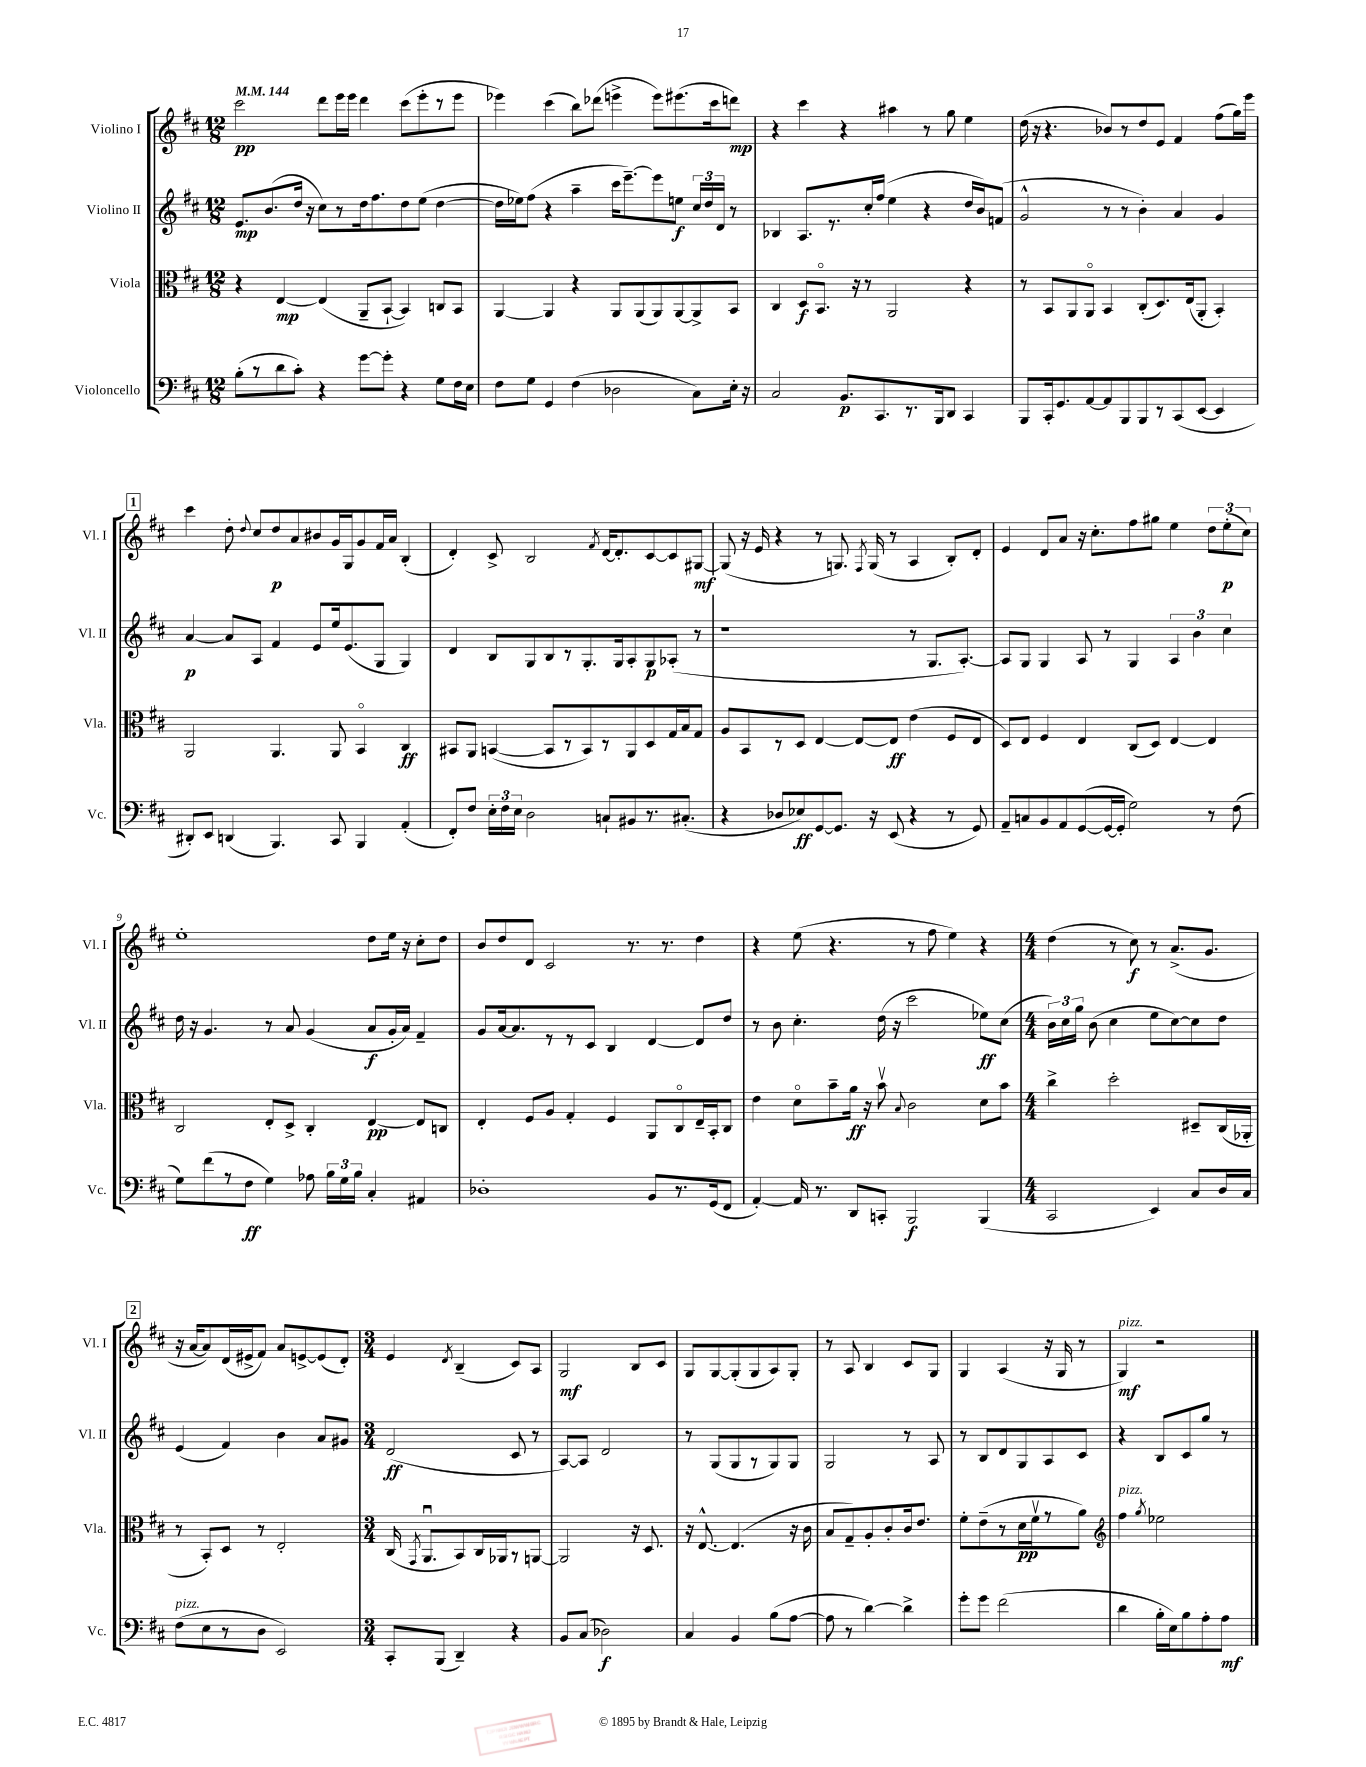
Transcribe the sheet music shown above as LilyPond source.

<<
\new StaffGroup <<
\new Staff = "s0" \with { instrumentName = "Violino I" shortInstrumentName = "Vl. I" } {
    \clef treble \key d \major \numericTimeSignature \time 12/8 \tempo 4 = 144
    \autoBeamOff cis'''2\pp d'''8[ e'''16 e'''16] d'''4 cis'''8[( e'''8-. r8 e'''8] |
    ees'''4) cis'''4( b''8[) des'''8]( e'''4-> e'''8[) eis'''8.( cis'''16 d'''8]\mp) |
    r4 cis'''4 r4 ais''4 r8 g''8 e''4 |
    d''16( r16 r4. bes'8[) r8 d''8 e'8] fis'4 fis''8[( g''16) e'''16] |
    \mark \markup { \box "1" } cis'''4 d''8-. \appoggiatura { d''8 } cis''8[ d''8\p a'8 bis'8 g'16 g16 g'8 fis'16 a'16] b4-.( |
    d'4-.) cis'8-> b2 \acciaccatura { fis'8 } d'16[~ d'8.-. cis'8~ cis'8 gis8]~\mf |
    gis8( r16 e'16 r4 r8 g8.) \acciaccatura { fis8 } g16( r8 a4 b8[-.) d'8]-. |
    e'4 d'8[ a'8] r16 cis''8.[-. fis''8 gis''8] e''4 \tuplet 3/2 { d''8[ e''8-.\p( cis''8]) } |
    e''1-. d''8[ e''16] r16 cis''8[-. d''8] |
    b'8[ d''8 d'8] cis'2 r8. r8. d''4 |
    r4 e''8( r4. r8 fis''8 e''4) r4 |
    \numericTimeSignature \time 4/4 d''4( r8 cis''8\f) r8 a'8.[->( g'8.] |
    \mark \markup { \box "2" } r16 a'16[~ a'8) d'16( eis'16-> fis'8]) a'8[ e'8~-> e'8( d'8]-.) |
    \numericTimeSignature \time 3/4 e'4 \acciaccatura { d'8 } b4--( cis'8[) a8] |
    g2\mf b8[ cis'8] |
    g8[ g8~ g8-.( g8 a8) g8]-. |
    r8 a8 b4 cis'8[ g8] |
    g4 a4( r16 g16 r8 |
    g4\mf^\markup { \italic "pizz." }) r2 \bar "|." |
}
\new Staff = "s1" \with { instrumentName = "Violino II" shortInstrumentName = "Vl. II" } {
    \clef treble \key d \major \numericTimeSignature \time 12/8
    \autoBeamOff e'8.[\mp b'8.( d''16] r16 cis''8[) r8 d''16 fis''8. d''8 e''8]( d''4~ |
    d''16[ ees''16) fis''8]( r4 a''4-- cis'''16[ e'''8.~--) e'''8 e''8]\f \tuplet 3/2 { cis''16[ d''16 d'16] } r8 |
    bes4 a8.[ r8. cis''16-. fis''16]( e''4 r4 d''16[ b'16) f'8]( |
    g'2-^ r8 r8 b'4-.) a'4 g'4 |
    \mark \markup { \box "1" } a'4~\p a'8[ a8] fis'4 e'8[ e''16 e'8.( g8] g4) |
    d'4 b8[ g8 b8 r8 g8.-. g16 a8-. g8\p aes8]-.( r8 |
    r1 r8 g8.[ a8.]~-.) |
    a8[ g8] g4 a8 r8 g4 \tuplet 3/2 { a4 b'4 cis''4 } |
    d''16 r16 g'4. r8 a'8 g'4( a'8[\f g'16-. a'16]) fis'4-- |
    g'8[ a'16~ a'8. r8 r8 cis'8] b4 d'4~ d'8[ d''8] |
    r8 b'8 cis''4.-. d''16( r16 cis'''2 ees''8[\ff) cis''8]( |
    \numericTimeSignature \time 4/4 \tuplet 3/2 { b'16[) cis''16 g''16] } b'8( cis''4 e''8[ cis''8~) cis''8 d''8] |
    \mark \markup { \box "2" } e'4( fis'4) b'4 a'8[ gis'8] |
    \numericTimeSignature \time 3/4 d'2\ff( cis'8 r8 |
    a8[~) a8] d'2 |
    r8 g8[( g8 r8 g8) g8] |
    g2 r8 a8 |
    r8 b8[ d'8 g8 a8 cis'8] |
    r4 b8[ cis'8 g''8] r8 \bar "|." |
}
\new Staff = "s2" \with { instrumentName = "Viola" shortInstrumentName = "Vla." } {
    \clef alto \key d \major \numericTimeSignature \time 12/8
    \autoBeamOff r4 e4~\mp e4( a,8[-- b,8]~-! b,4) c8[ b,8] |
    a,4~ a,4 r4 a,8[ a,8( a,8) a,8~ a,8-> b,8] |
    cis4 d8[\f b,8.]\flageolet r16 r8 a,2 r4 |
    r8 b,8[ a,8 a,8]\flageolet b,4 cis8[-.( d8.) e16( a,8]-. b,4-.) |
    \mark \markup { \box "1" } a,2 a,4. a,8 b,4\flageolet cis4\ff |
    bis,8[ a,8] b,4~( b,8[ r8 b,8) r8 a,8 d8 g16 b16 g8] |
    a8[ b,8 r8 d8] e4~ e8[~ e8]\ff e'4( fis8[ e8] |
    d8[) e8] fis4 e4 cis8[( d8]) e4~ e4 |
    cis2 e8[-. d8]-> cis4-. e4~\pp e8[ c8] |
    e4-. fis8[ a8] g4-. fis4 a,8[ cis8\flageolet e16-- b,16-. cis8] |
    e'4 d'8[\flageolet b'8-- a'16]\ff r16 b'8\upbow \appoggiatura { b8 } cis'2 d'8[ b'8] |
    \numericTimeSignature \time 4/4 cis''4-> d''2-. dis8[-- cis16( aes,16]-. |
    \mark \markup { \box "2" } r8 b,8[-.) d8] r8 e2-. |
    \numericTimeSignature \time 3/4 cis16( \acciaccatura { g,8 } a,8.[\downbow b,8) cis16 aes,16 r8 a,8]~ |
    a,2 r16 d8. |
    r16 e8.~-^ e4.( r16 cis'16 |
    b8[ g8--) a8-. cis'8-. cis'16 e'8.] |
    fis'8[-. e'8--( r8 d'16\pp fis'16\upbow r8 a'8]) |
    \clef treble fis''4^\markup { \italic "pizz." } \acciaccatura { g''8 } ees''2 \bar "|." |
}
\new Staff = "s3" \with { instrumentName = "Violoncello" shortInstrumentName = "Vc." } {
    \clef bass \key d \major \numericTimeSignature \time 12/8
    \autoBeamOff b8[-.( r8 d'8 cis'8]-.) r4 g'8[~ g'8]-. r4 g8[ fis16 e16] |
    fis8[ g8] g,4 fis4( des2 cis8[) e16]-. r16 |
    cis2 b,8.[\p cis,8. r8. b,,16 d,8] cis,4 |
    b,,8[ cis,16-. g,8. a,8~ a,8 b,,8 b,,8 r8 cis,8( e,8]~ e,4 |
    \mark \markup { \box "1" } dis,8[-.) e,8] d,4( b,,4.) cis,8 b,,4 a,4-.( |
    fis,8[-.) fis8] \tuplet 3/2 { e16[-. fis16 e16] } d2 c8[-! bis,8 r8. cis8.]-.( |
    r4 des8[ ees8\ff) g,8~ g,8.] r16 e,8( r4 r8 g,8) |
    a,8[-- c8 b,8 a,8 g,8~( g,16~ g,16]-. g2) r8 fis8( |
    g8[) fis'8( r8 fis8]\ff g4) aes8 \tuplet 3/2 { b16[ g16 b16] } cis4-. ais,4 |
    des1-. b,8[ r8. g,16( fis,8] |
    a,4~-.) a,16 r8. d,8[ c,8]-. b,,2\f b,,4( |
    \numericTimeSignature \time 4/4 cis,2 e,4) cis8[ d16 cis16] |
    \mark \markup { \box "2" } fis8[^\markup { \italic "pizz." }( e8 r8 d8] e,2) |
    \numericTimeSignature \time 3/4 cis,8[-. b,,8]( d,4--) r4 |
    b,8[ cis8]( des2\f) |
    cis4 b,4 b8[( a8]~ |
    a8 r8 d'4~) d'4-> |
    g'8[-. g'8] fis'2( |
    d'4 b16[-. e16) b8 a8-. a8]\mf \bar "|." |
}
>>
>>
